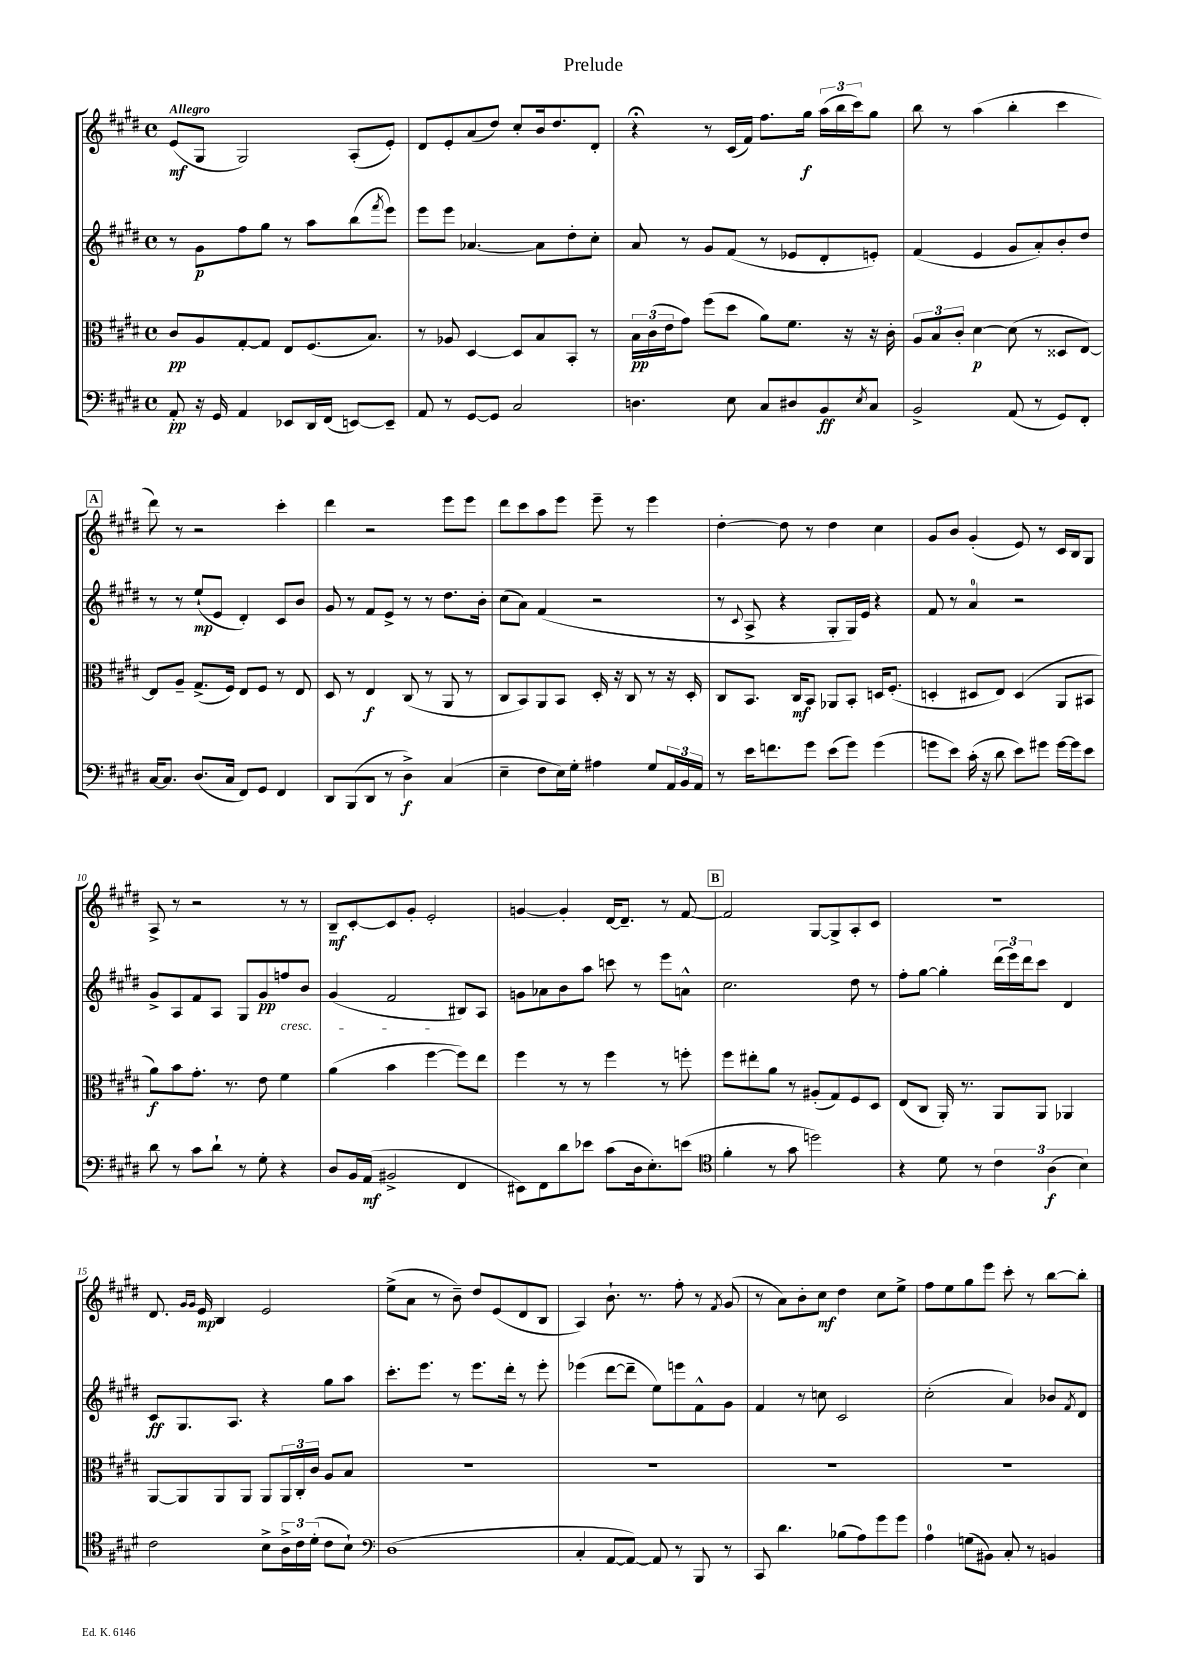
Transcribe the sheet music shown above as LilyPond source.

\header { title = "Prelude" }
<<
\new StaffGroup <<
\new Staff = "s0" {
    \clef treble \key e \major \defaultTimeSignature \time 4/4 \tempo "Allegro"
    e'8\mf( gis8 gis2) a8-.( e'8-.) |
    dis'8 e'8-. a'8( dis''8) cis''8-. b'16 dis''8. dis'8-. |
    r4\fermata r8 cis'16( fis'16) fis''8. gis''16\f \tuplet 3/2 { a''16( b''16 cis'''16) } gis''8 |
    b''8 r8 a''4( b''4-. cis'''4 |
    \mark \markup { \box "A" } dis'''8) r8 r2 cis'''4-. |
    dis'''4 r2 e'''8 e'''8 |
    dis'''8 cis'''8 a''8 e'''8 e'''8-- r8 e'''4 |
    dis''4~-. dis''8 r8 dis''4 cis''4 |
    gis'8 b'8 gis'4-.( e'8) r8 cis'16 b16 gis8 |
    a8-> r8 r2 r8 r8 |
    b8--\mf cis'8~-. cis'8 gis'8-. e'2-. |
    g'4~ g'4-. dis'16~ dis'8.-- r8 fis'8~ |
    \mark \markup { \box "B" } fis'2 gis8~ gis8-> a8-. cis'8 |
    r1 |
    dis'8. \grace { gis'16 gis'16 } e'16\mp b4 e'2 |
    e''8->( a'8 r8 b'8--) dis''8 e'8( dis'8 b8 |
    a4) b'8.-! r8. fis''8-. r8 \acciaccatura { fis'8 } gis'8( |
    r8 a'8) b'8-. cis''8\mf dis''4 cis''8 e''8-> |
    fis''8 e''8 gis''8 e'''8 cis'''8-. r8 b''8~ b''8-. \bar "|." |
}
\new Staff = "s1" {
    \clef treble \key e \major \defaultTimeSignature \time 4/4
    r8 gis'8\p fis''8 gis''8 r8 a''8 b''8( \acciaccatura { fis'''8 } e'''8) |
    e'''8 e'''8 aes'4.~ aes'8 dis''8-. cis''8-. |
    a'8 r8 gis'8 fis'8( r8 ees'8 dis'8-. e'8-.) |
    fis'4( e'4 gis'8 a'8-.) b'8-. dis''8 |
    \mark \markup { \box "A" } r8 r8 e''8-!\mp( e'8 dis'4-.) cis'8 b'8 |
    gis'8 r8 fis'8 e'8-> r8 r8 dis''8. b'16-. |
    cis''8( a'8) fis'4( r2 |
    r8 \appoggiatura { cis'8 } a8-> r4 gis8-. gis16) e'16 r4 |
    fis'8 r8 a'4-0 r2 |
    gis'8-> a8 fis'8 a8 gis8 gis'8\pp f''8\cresc b'8 |
    gis'4( fis'2\! bis8) a8 |
    g'8 aes'8 b'8 a''8 c'''8 r8 e'''8 a'8-^ |
    \mark \markup { \box "B" } cis''2. dis''8 r8 |
    fis''8-. gis''8~ gis''4-. \tuplet 3/2 { dis'''16( e'''16) dis'''16 } cis'''8 dis'4 |
    cis'8\ff gis8. a8. r4 gis''8 a''8 |
    cis'''8.-. e'''8. r8 e'''8. dis'''16-. r8 e'''8-. |
    ees'''4( dis'''8~ dis'''8-- e''8) e'''8 fis'8-^ gis'8 |
    fis'4 r8 c''8 cis'2 |
    cis''2-.( a'4) bes'8 \acciaccatura { fis'8 } dis'8 \bar "|." |
}
\new Staff = "s2" {
    \clef alto \key e \major \defaultTimeSignature \time 4/4
    cis'8\pp a8 gis8~-. gis8 e8 fis8.( b8.) |
    r8 aes8 dis4~ dis8 b8 b,8-. r8 |
    \tuplet 3/2 { b16\pp cis'16( e'16 } gis'8) fis''8( dis''8 a'8) fis'8. r16 r16 cis'16-. |
    \tuplet 3/2 { a8 b8 cis'8-. } dis'4~\p dis'8( r8 disis8 e8~) |
    \mark \markup { \box "A" } e8 a8-- gis8.->( fis16) e8 fis8 r8 e8 |
    dis8 r8 e4\f cis8( r8 a,8 r8 |
    cis8 b,8) a,8 b,8 dis16-. r16 cis8 r8 r16 dis16-. |
    cis8 b,8. cis16\mf b,8 aes,8 b,8-. d16 fis8.-.( |
    d4-. dis8 e8) dis4( a,8 bis,8 |
    a'8\f) b'8 gis'8.-. r8. e'8 fis'4 |
    a'4( b'4 fis''4~ fis''8) e''8 |
    fis''4 r8 r8 fis''4 r8 f''8-. |
    \mark \markup { \box "B" } fis''8 eis''8-. a'8 r8 ais8-.( gis8) fis8 dis8 |
    e8( cis8 a,16-.) r8. a,8 a,8 aes,4 |
    a,8~ a,8 a,8 a,8 a,8 \tuplet 3/2 { a,16 cis16-. cis'16 } a8 b8 |
    R1 |
    R1 |
    R1 |
    R1 \bar "|." |
}
\new Staff = "s3" {
    \clef bass \key e \major \defaultTimeSignature \time 4/4
    a,8-.\pp r16 gis,16 a,4 ees,8 dis,16 fis,16( e,8~) e,8-- |
    a,8 r8 gis,8~ gis,8 cis2 |
    d4. e8 cis8 dis8 b,8\ff \acciaccatura { e8 } cis8 |
    b,2-> a,8( r8 gis,8) fis,8-. |
    \mark \markup { \box "A" } cis16~ cis8. dis8.( cis16 fis,8) gis,8 fis,4 |
    dis,8 b,,8( dis,8 r8 dis4->\f) cis4( |
    e4-- fis8 e16) gis16-. ais4 gis8 \tuplet 3/2 { a,16 b,16 a,16 } |
    r8 e'16 f'8. gis'8 e'8( gis'8) gis'4( |
    g'8 e'8) cis'16-.( r16 dis'8 e'8) gis'8 gis'16~ gis'16 e'8 |
    dis'8 r8 cis'8 dis'8-! r8 gis8-. r4 |
    dis8 b,16 a,16\mf( bis,2-> fis,4 |
    eis,8) fis,8 dis'8 ees'8 cis'8( dis16 e8.-.) e'8( |
    \mark \markup { \box "B" } \clef tenor fis'4-. r8 gis'8 d''2) |
    r4 dis'8 r8 \tuplet 3/2 { cis'4 a4\f( b4) } |
    cis'2 b8-> \tuplet 3/2 { a16-> cis'16 dis'16-.( } cis'8 b8-!) |
    \clef bass dis1( |
    cis4-. a,8~ a,8~) a,8 r8 b,,8 r8 |
    cis,8 dis'4. bes8( a8) gis'8 gis'8 |
    a4-0 g8( bis,8) cis8-. r8 b,4 \bar "|." |
}
>>
>>
